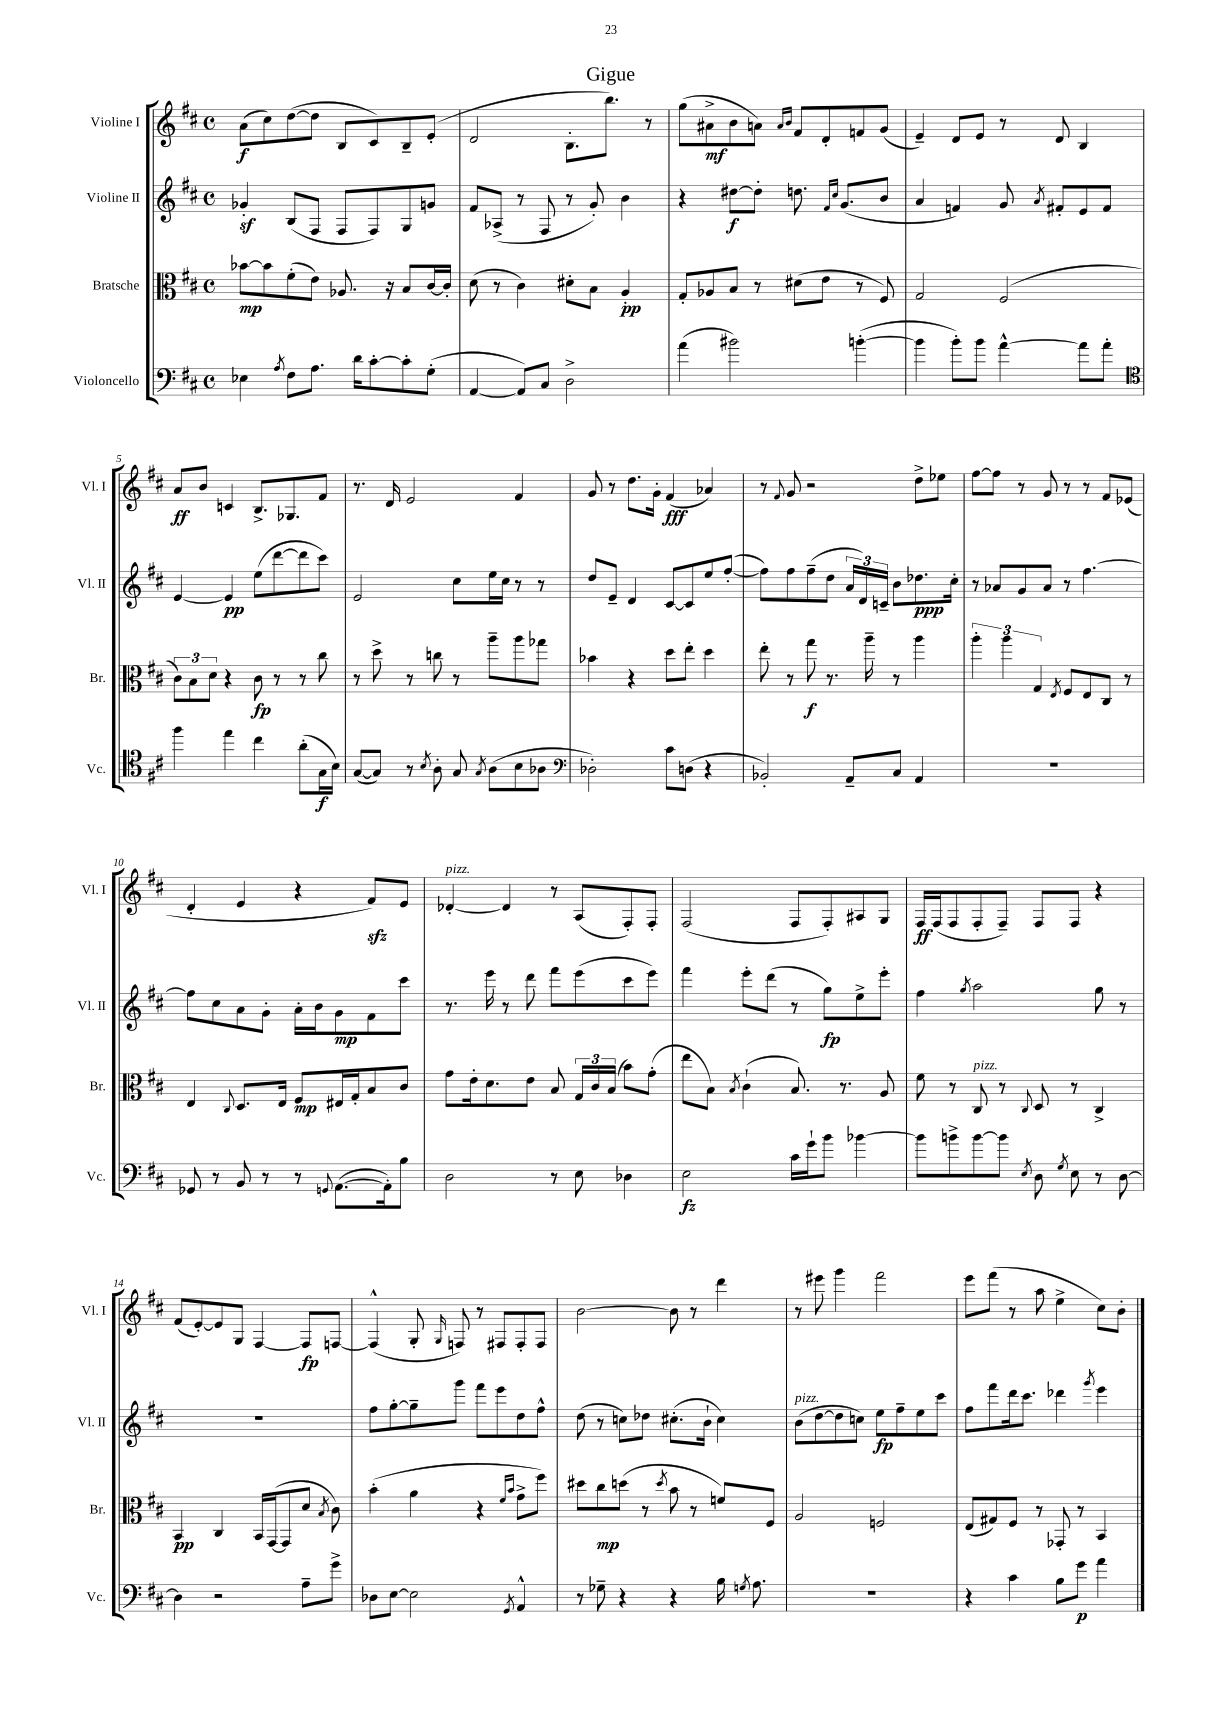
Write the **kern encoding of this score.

**kern	**dynam	**kern	**dynam	**kern	**dynam	**kern	**dynam
*part4	*part4	*part3	*part3	*part2	*part2	*part1	*part1
*staff4	*staff4	*staff3	*staff3	*staff2	*staff2	*staff1	*staff1
*I"Violoncello	*	*I"Bratsche	*	*I"Violine II	*	*I"Violine I	*
*I'Vc.	*	*I'Br.	*	*I'Vl. II	*	*I'Vl. I	*
*clefF4	*	*clefC3	*	*clefG2	*	*clefG2	*
*k[f#c#]	*	*k[f#c#]	*	*k[f#c#]	*	*k[f#c#]	*
*M4/4	*	*M4/4	*	*M4/4	*	*M4/4	*
*met(c)	*	*met(c)	*	*met(c)	*	*met(c)	*
=1	=1	=1	=1	=1	=1	=1	=1
4E-X\	.	[8b-X\L	mp	4g-Xz'/	.	(8a\L	f
.	.	8b-\]	.	.	.	8cc#\)	.
8qA/	.	.	.	.	.	.	.
8F#\L	.	(8f#'\	.	(8B/L	.	([8dd\	.
8.A\J	.	8e\J)	.	8F#/J	.	8dd\J]	.
.	.	8.A-X/	.	8F#/L	.	8B/L	.
16d\KL	.	.	.	.	.	.	.
[8c#'\	.	.	.	8F#/)	.	8c#/)	.
.	.	16r	.	.	.	.	.
8c#'\]	.	8B/L	.	8G/	.	8B~/	.
(8G'\J	.	[16c#/L	.	8gn/J	.	(8e'/J	.
.	.	16c#'/JJ]	.	.	.	.	.
=2	=2	=2	=2	=2	=2	=2	=2
[4AA/	.	(8d\	.	8f#/L	.	2d/	.
.	.	8r	.	(8A-X^/J	.	.	.
8AA/L])	.	4c#\)	.	8r	.	.	.
8C#/J	.	.	.	8F#/	.	.	.
2D^\	.	8d#X'\L	.	8r	.	8.B'\L	.
.	.	8B\J	.	8g'/)	.	.	.
.	.	.	.	.	.	8.bb\J)	.
.	.	4A'/	pp	4b\	.	.	.
.	.	.	.	.	.	8r	.
=3	=3	=3	=3	=3	=3	=3	=3
(4a\	.	8G'/L	.	4r	.	(8gg\L	.
.	.	8A-X/	.	.	.	8a#X^\	mf
2b#X\)	.	8B/J	.	[8dd#X\L	f	8b\	.
.	.	8r	.	8dd#'\J]	.	8an\J)	.
.	.	.	.	.	.	16qqa/LL	.
.	.	.	.	.	.	16qqb/JJ	.
.	.	(8d#X\L	.	8.ddn\	.	8f#/L	.
.	.	8e\J	.	.	.	8d'/	.
.	.	.	.	16qqf#/LL	.	.	.
.	.	.	.	16qqcc#/JJ	.	.	.
.	.	.	.	(8.g/L	.	.	.
([4bn'\	.	8r	.	.	.	8fn/	.
.	.	8F#/)	.	8b/J	.	(8g/J	.
=4	=4	=4	=4	=4	=4	=4	=4
4b\]	.	2G/	.	4a/	.	4e~/)	.
8b'\L)	.	.	.	4fn/)	.	8d/L	.
8b\J	.	.	.	.	.	8e/J	.
[4a^^\	.	(2F#/	.	8g/	.	8r	.
.	.	.	.	8qa/	.	.	.
.	.	.	.	8f#X'/L	.	8d/	.
8a\L]	.	.	.	8e/	.	4B/	.
8a'\J	.	.	.	8f#/J	.	.	.
!!LO:LB:g=z
=5	=5	=5	=5	=5	=5	=5	=5
*clefC4	*	*	*	*	*	*	*
4ff#\	.	12c#\L)	.	[4e/	.	8a/L	ff
.	.	12B\	.	.	.	.	.
.	.	.	.	.	.	8b/J	.
.	.	12d\J	.	.	.	.	.
4ee\	.	4r	.	4e/]	pp	4cn/	.
4cc#\	.	8c#\	fp	(8ee\L	.	8.B^/L	.
.	.	8r	.	[8ddd\	.	.	.
.	.	.	.	.	.	8.G-X/	.
(8a'\L	.	8r	.	8ddd\]	.	.	.
16G\L	f	8cc#\	.	8ccc#\J)	.	8f#/J	.
16B\JJ)	.	.	.	.	.	.	.
=6	=6	=6	=6	=6	=6	=6	=6
([8G/L	.	8r	.	2e/	.	8.r	.
8G/J])	.	8dd^\	.	.	.	.	.
.	.	.	.	.	.	16d/	.
8r	.	8r	.	.	.	2e/	.
8qB/	.	.	.	.	.	.	.
8A'\	.	8ccn\	.	.	.	.	.
8G/	.	8r	.	8cc#\L	.	.	.
8qG/	.	.	.	.	.	.	.
(8A\L	.	8aa~\L	.	16ee\L	.	.	.
.	.	.	.	16cc#\JJ	.	.	.
8B\	.	8aa\	.	8r	.	4f#/	.
8A-X\J	.	8gg-X\J	.	8r	.	.	.
=7	=7	=7	=7	=7	=7	=7	=7
*clefF4	*	*	*	*	*	*	*
2D-X'\)	.	4b-X\	.	8dd/L	.	8g/	.
.	.	.	.	8e~/J	.	8r	.
.	.	4r	.	4d/	.	8.dd\L	.
.	.	.	.	.	.	16g'\Jk	.
8c#\L	.	8dd\L	.	[8c#/L	.	(4f#/	fff
(8Dn\J	.	8ee'\J	.	8c#/]	.	.	.
4r	.	4dd\	.	8ee/	.	4a-X/)	.
.	.	.	.	([8ff#'/J	.	.	.
=8	=8	=8	=8	=8	=8	=8	=8
2BB-X'/)	.	8ee'\	.	8ff#\L])	.	8r	.
.	.	.	.	.	.	8qqf#/	.
.	.	8r	.	8ff#\	.	8g/	.
.	.	8gg\	f	(8ff#~\	.	2r	.
.	.	8.r	.	8dd\J	.	.	.
8AA~/L	.	.	.	24a/LL	.	.	.
.	.	.	.	24d/)	.	.	.
.	.	16aa~\	.	.	.	.	.
.	.	.	.	24cn~/JJ	.	.	.
8C#/J	.	8r	.	8b\L	.	.	.
4AA/	.	4aa\	.	8.dd-X\	ppp	8dd^\L	.
.	.	.	.	.	.	8ee-X\J	.
.	.	.	.	16cc#'\Jk	.	.	.
=9	=9	=9	=9	=9	=9	=9	=9
1r	.	6aa'\	.	8r	.	[8ff#\L	.
.	.	.	.	8a-X/L	.	8ff#\J]	.
.	.	6aa\	.	.	.	.	.
.	.	.	.	8g/	.	8r	.
.	.	6G/	.	.	.	.	.
.	.	.	.	8a-/J	.	8g/	.
.	.	8qE/	.	.	.	.	.
.	.	8F#/L	.	8r	.	8r	.
.	.	8E/	.	[4.ff#\	.	8r	.
.	.	8C#/J	.	.	.	8f#/L	.
.	.	8r	.	.	.	(8e-X/J	.
!!LO:LB:g=z
=10	=10	=10	=10	=10	=10	=10	=10
8GG-X/	.	4E/	.	8ff#\L]	.	4d'/	.
8r	.	.	.	8cc#\	.	.	.
.	.	8qqC#/	.	.	.	.	.
8BB/	.	8.D/L	.	8a\	.	4e/	.
8r	.	.	.	8g'\J	.	.	.
.	.	16E/Jk	.	.	.	.	.
8r	.	8F#/L	mp	16a'\LL	.	4r	.
.	.	.	.	16b\J	.	.	.
8qqGGn/	.	.	.	.	.	.	.
([8.AA\L	.	16E#X/L	.	8g\	mp	.	.
.	.	16G'/J	.	.	.	.	.
.	.	8B/	.	8f#\	.	8f#zz/L)	.
16AA'\k])	.	.	.	.	.	.	.
8B\J	.	8c#/J	.	8ccc#\J	.	8e/J	.
=11	=11	=11	=11	=11	=11	=11	=11
!	!	!	!	!	!	!LO:TX:a:i:t=pizz.	!
2D\	.	8g\L	.	8.r	.	[4d-X'/	.
.	.	16e'\k	.	.	.	.	.
.	.	8.d\	.	16eee\	.	.	.
.	.	.	.	8r	.	4d-/]	.
.	.	8e\J	.	8ddd\	.	.	.
8r	.	8B/	.	8fff#\L	.	8r	.
8E\	.	24G/LL	.	(8eee\	.	(8A/L	.
.	.	24c#/	.	.	.	.	.
.	.	(24B/JJ	.	.	.	.	.
4D-X\	.	8b\L)	.	8ccc#\	.	8F#'/)	.
.	.	(8g'\J	.	8eee\J)	.	8F#'/J	.
=12	=12	=12	=12	=12	=12	=12	=12
2E\	fz	8ee\L	.	4fff#\	.	(2F#/	.
.	.	8B\J)	.	.	.	.	.
.	.	8qB/	.	.	.	.	.
.	.	(4c#`\	.	8eee'\L	.	.	.
.	.	.	.	(8ddd\J	.	.	.
16c#\LL	.	8.B/)	.	8r	.	8F#/L	.
16g`\J	.	.	.	.	.	.	.
8b\J	.	.	.	8gg\L)	fp	8F#'/)	.
.	.	8.r	.	.	.	.	.
[4b-X\	.	.	.	8ee^\	.	8A#X/	.
.	.	8A/	.	8eee'\J	.	8G/J	.
=13	=13	=13	=13	=13	=13	=13	=13
8b-\L]	.	8f#\	.	4ff#\	.	16F#/LL	ff
.	.	.	.	.	.	(16F#/J	.
8bn^\	.	8r	.	.	.	8F#/	.
.	.	.	.	8qgg/	.	.	.
!	!	!LO:TX:a:i:t=pizz.	!	!	!	!	!
[8b\	.	8C#/	.	2aa\	.	8F#'/	.
8b\J]	.	8r	.	.	.	8F#~/J)	.
8qE/	.	8qqC#/	.	.	.	.	.
8D\	.	8D/	.	.	.	8F#/L	.
8qG/	.	.	.	.	.	.	.
8E\	.	8r	.	.	.	8F#/J	.
8r	.	4C#^/	.	8gg\	.	4r	.
[8D\	.	.	.	8r	.	.	.
!!LO:LB:g=z
=14	=14	=14	=14	=14	=14	=14	=14
4D\]	.	4BB/	pp	1r	.	(8f#/L	.
.	.	.	.	.	.	[8e'/)	.
2r	.	4C#/	.	.	.	8e/]	.
.	.	.	.	.	.	8G/J	.
.	.	16BB/LL	.	.	.	[4F#/	.
.	.	([16GG/J	.	.	.	.	.
.	.	8GG/]	.	.	.	.	.
8A~\L	.	8d/J	.	.	.	8F#/L]	fp
.	.	8qB/	.	.	.	.	.
8g^\J	.	8c#\)	.	.	.	[8Fn/J	.
=15	=15	=15	=15	=15	=15	=15	=15
8D-X\L	.	(4b'\	.	8ff#\L	.	(4F^^/]	.
[8E\J	.	.	.	[8gg'\	.	.	.
2E\]	.	4a\	.	8gg~\]	.	8G'/	.
.	.	.	.	.	.	16qqG/	.
.	.	.	.	8ggg\J	.	8Fn/)	.
.	.	4r	.	8fff#\L	.	8r	.
.	.	.	.	8eee\	.	8F#X/L	.
.	.	16qqf#/LL	.	.	.	.	.
8qGG/	.	16qqb/JJ	.	.	.	.	.
4AA^^/	.	8g^\L	.	8dd\	.	8F#'/	.
.	.	8ff#\J)	.	8ff#^^\J	.	8F#/J	.
=16	=16	=16	=16	=16	=16	=16	=16
8r	.	8dd#X\L	.	(8dd\	.	[2b\	.
8G-X~\	.	8cc#\	mp	8r	.	.	.
4r	.	(8ddn\J	.	8ccn\L)	.	.	.
.	.	8r	.	8dd-X\J	.	.	.
.	.	8qdd/	.	.	.	.	.
4r	.	8b\	.	(8.cc#X'\L	.	8b\]	.
.	.	8r	.	.	.	8r	.
.	.	.	.	16b`\Jk	.	.	.
16B\	.	8fn/L)	.	4cc#\)	.	4ddd\	.
8qGn/	.	.	.	.	.	.	.
8.A\	.	.	.	.	.	.	.
.	.	8F#/J	.	.	.	.	.
=17	=17	=17	=17	=17	=17	=17	=17
!	!	!	!	!LO:TX:a:i:t=pizz.	!	!	!
1r	.	2A/	.	(8b\L	.	8r	.
.	.	.	.	[8dd\	.	8eee#X\	.
.	.	.	.	8dd\]	.	4ggg\	.
.	.	.	.	8ccn\J)	.	.	.
.	.	2Fn/	.	8ee\L	fp	2fff#\	.
.	.	.	.	8ff#~\	.	.	.
.	.	.	.	8ee\	.	.	.
.	.	.	.	8ccc#\J	.	.	.
=18	=18	=18	=18	=18	=18	=18	=18
4r	.	(8E/L	.	8ff#\L	.	8eee\L	.
.	.	8G#X/)	.	8fff#\	.	(8fff#\J	.
4c#\	.	8F#/J	.	16ddd\k	.	8r	.
.	.	.	.	8.ccc#\J	.	.	.
.	.	8r	.	.	.	8aa\	.
8B\L	.	8GG-X'/	.	4ddd-X\	.	4ee^\	.
8g\J	p	8r	.	.	.	.	.
.	.	.	.	8qggg/	.	.	.
4a\	.	4BB/	.	4eee\	.	8cc#\L)	.
.	.	.	.	.	.	8b'\J	.
==	==	==	==	==	==	==	==
*-	*-	*-	*-	*-	*-	*-	*-
